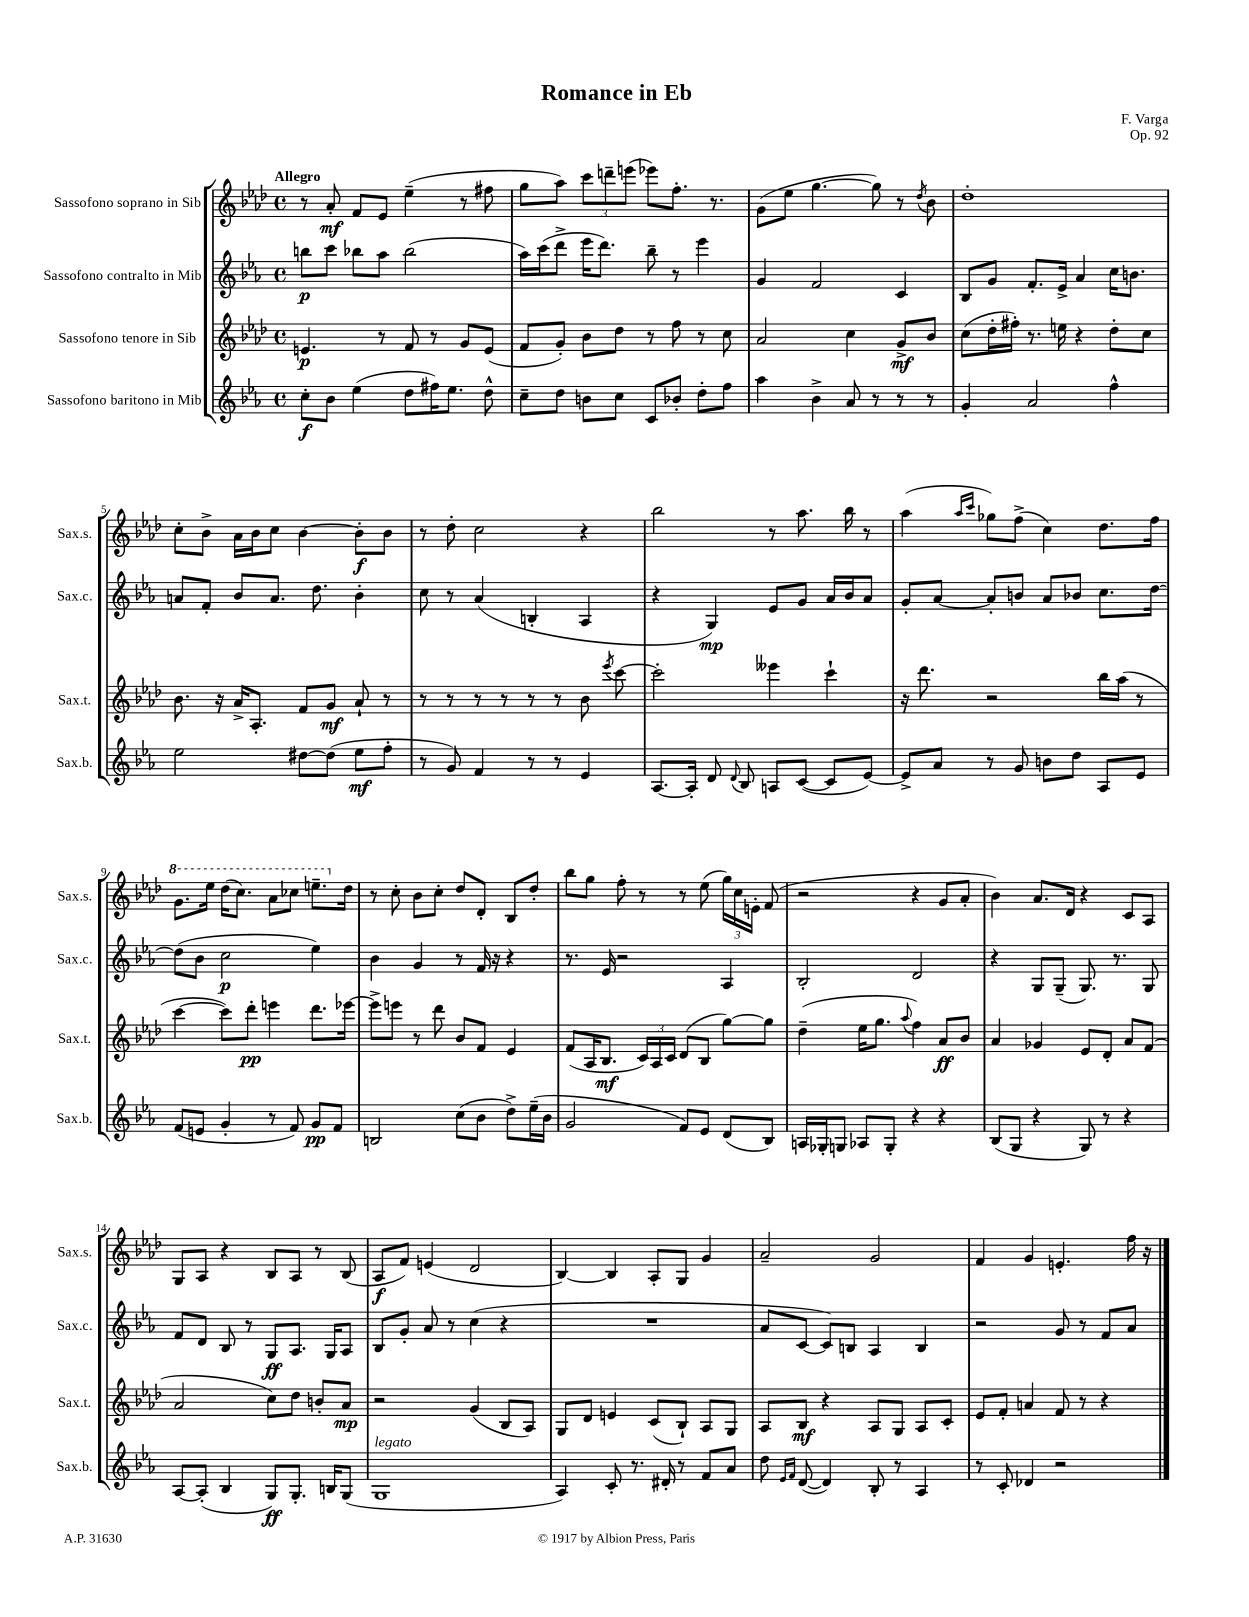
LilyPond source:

\header { title = "Romance in Eb" composer = "F. Varga" opus = "Op. 92" }
<<
\new StaffGroup <<
\new Staff = "s0" \with { instrumentName = "Sassofono soprano in Sib" shortInstrumentName = "Sax.s." } {
    \clef treble \key aes \major \defaultTimeSignature \time 4/4 \tempo "Allegro"
    \autoBeamOff r8 aes'8-.\mf f'8[ ees'8] ees''4--( r8 fis''8 |
    g''8[ aes''8]) \tuplet 3/2 { c'''8[ d'''8-- e'''8]( } ees'''8[) f''8.]-. r8. |
    g'8[( ees''8] g''4.~ g''8) r8 \acciaccatura { des''8 } bes'8 |
    des''1-. |
    c''8[-. bes'8]-> aes'16[ bes'16 c''8] bes'4~ bes'8[-.\f bes'8] |
    r8 des''8-. c''2 r4 |
    bes''2 r8 aes''8. bes''16 r8 |
    aes''4( \grace { aes''16[ c'''16] } ges''8[) f''8]->( c''4) des''8.[ f''16] |
    \ottava #1 g''8.[ ees'''16] des'''16[( c'''8.]) aes''8[ ces'''8] e'''8.[-- \ottava #0 des''16] |
    r8 c''8-. bes'8[ c''8]-. des''8[ des'8]-. bes8[ des''8]-. |
    bes''8[ g''8] f''8-. r8 r8 ees''8( \tuplet 3/2 { g''16[) c''16 e'16]-. } f'8( |
    r2 r4 g'8[ aes'8]-. |
    bes'4) aes'8.[ des'16] r4 c'8[ aes8] |
    g8[ aes8] r4 bes8[ aes8] r8 bes8( |
    aes8[\f f'8]) e'4( des'2 |
    bes4~) bes4 aes8[-. g8] g'4 |
    aes'2-- g'2 |
    f'4 g'4 e'4.-. f''16 r16 \bar "|." |
}
\new Staff = "s1" \with { instrumentName = "Sassofono contralto in Mib" shortInstrumentName = "Sax.c." } {
    \clef treble \key ees \major \defaultTimeSignature \time 4/4
    \autoBeamOff b''8[\p c'''8] bes''8[ aes''8] bes''2( |
    aes''16[) c'''16( d'''8]-> ees'''16[ d'''8.]) bes''8-- r8 ees'''4 |
    g'4 f'2 c'4 |
    bes8[ g'8] f'8.[-. ees'16]-> aes'4 c''16[ b'8.] |
    a'8[ f'8]-. bes'8[ a'8.] d''8. bes'4-. |
    c''8 r8 aes'4( b4-. aes4 |
    r4 g4\mp) ees'8[ g'8] aes'16[ bes'16 aes'8] |
    g'8[-. aes'8]~ aes'8[-. b'8] aes'8[ bes'8] c''8.[ d''16]~ |
    d''8[( bes'8] c''2\p ees''4) |
    bes'4 g'4 r8 f'16 r16 r4 |
    r8. ees'16 r2 aes4 |
    bes2-. d'2 |
    r4 g8[ g8]--( g8.) r8. g8 |
    f'8[ d'8] bes8 r8 g8[\ff aes8.] g16[ aes8] |
    bes8[ g'8]-. aes'8 r8 c''4( r4 |
    R1 |
    aes'8[ c'8]~ c'8[) b8] aes4 b4 |
    r2 g'8 r8 f'8[ aes'8] \bar "|." |
}
\new Staff = "s2" \with { instrumentName = "Sassofono tenore in Sib" shortInstrumentName = "Sax.t." } {
    \clef treble \key aes \major \defaultTimeSignature \time 4/4
    \autoBeamOff e'4.\p r8 f'8 r8 g'8[ e'8]( |
    f'8[ g'8]-.) bes'8[ des''8] r8 f''8 r8 c''8 |
    aes'2 c''4 g'8[->\mf bes'8] |
    c''8[( des''16-. fis''16]-.) r8. e''16 r4 des''8[-. c''8] |
    bes'8. r16 aes'16[-> aes8.]-. f'8[ g'8]\mf aes'8-! r8 |
    r8 r8 r8 r8 r8 r8 bes'8 \acciaccatura { ees'''8 } c'''8~ |
    c'''2-. eeses'''4 c'''4-! |
    r16 des'''8. r2 bes''16[ aes''16]( r8 |
    c'''4~ c'''8[) des'''8]-.\pp e'''4 des'''8.[ ees'''16]~ |
    ees'''8[-> e'''8] r8 des'''8 bes'8[ f'8] ees'4 |
    f'8[( aes16 bes8.]\mf \tuplet 3/2 { c'16[) aes16 c'16] } des'8[( bes8] g''8[~) g''8] |
    des''4--( ees''16[ g''8.] \appoggiatura { aes''8 } f''4) aes'8[\ff bes'8] |
    aes'4 ges'4 ees'8[ des'8]-. aes'8[ f'8]( |
    aes'2 c''8[) des''8] b'8[-. aes'8]\mp |
    r2 g'4( bes8[ aes8]) |
    g8[ des'8] e'4 c'8[( bes8]-!) aes8[ g8] |
    aes8[ bes8]\mf r4 aes8[ g8] aes8[ c'8]-. |
    ees'8[ f'8]-. a'4 f'8 r8 r4 \bar "|." |
}
\new Staff = "s3" \with { instrumentName = "Sassofono baritono in Mib" shortInstrumentName = "Sax.b." } {
    \clef treble \key ees \major \defaultTimeSignature \time 4/4
    \autoBeamOff c''8[-.\f bes'8] ees''4( d''8[ fis''16) ees''8.] d''8-^ |
    c''8[-- d''8] b'8[ c''8] c'8[ bes'8]-. d''8[-. f''8] |
    aes''4 bes'4-> aes'8 r8 r8 r8 |
    g'4-. aes'2 f''4-^ |
    ees''2 dis''8[~ dis''8]( ees''8[\mf f''8]-. |
    r8 g'8) f'4 r8 r8 ees'4 |
    aes8.[~ aes16]-. d'8 \appoggiatura { d'8 } bes8 a8[ c'8]~( c'8[ ees'8]~) |
    ees'8[-> aes'8] r8 g'8 b'8[ d''8] aes8[ ees'8] |
    f'8[( e'8] g'4-. r8 f'8) g'8[\pp f'8] |
    b2 c''8[( bes'8] d''8[->) ees''16--( bes'16] |
    g'2 f'8[) ees'8] d'8[( bes8]) |
    a16[ ges16-. g8] aes8[ g8]-. r4 r4 |
    bes8[( g8] r4 g8) r8 r4 |
    aes8[~ aes8]-.( bes4 g8[\ff) g8.]-. b16[ g8]( |
    g1^\markup { \italic "legato" } |
    aes4) c'8-. r8. dis'16-. r8 f'8[ aes'8] |
    d''8 \grace { ees'16[ f'16] } d'8~( d'4) bes8-. r8 aes4 |
    r8 c'8-. des'4 r2 \bar "|." |
}
>>
>>
